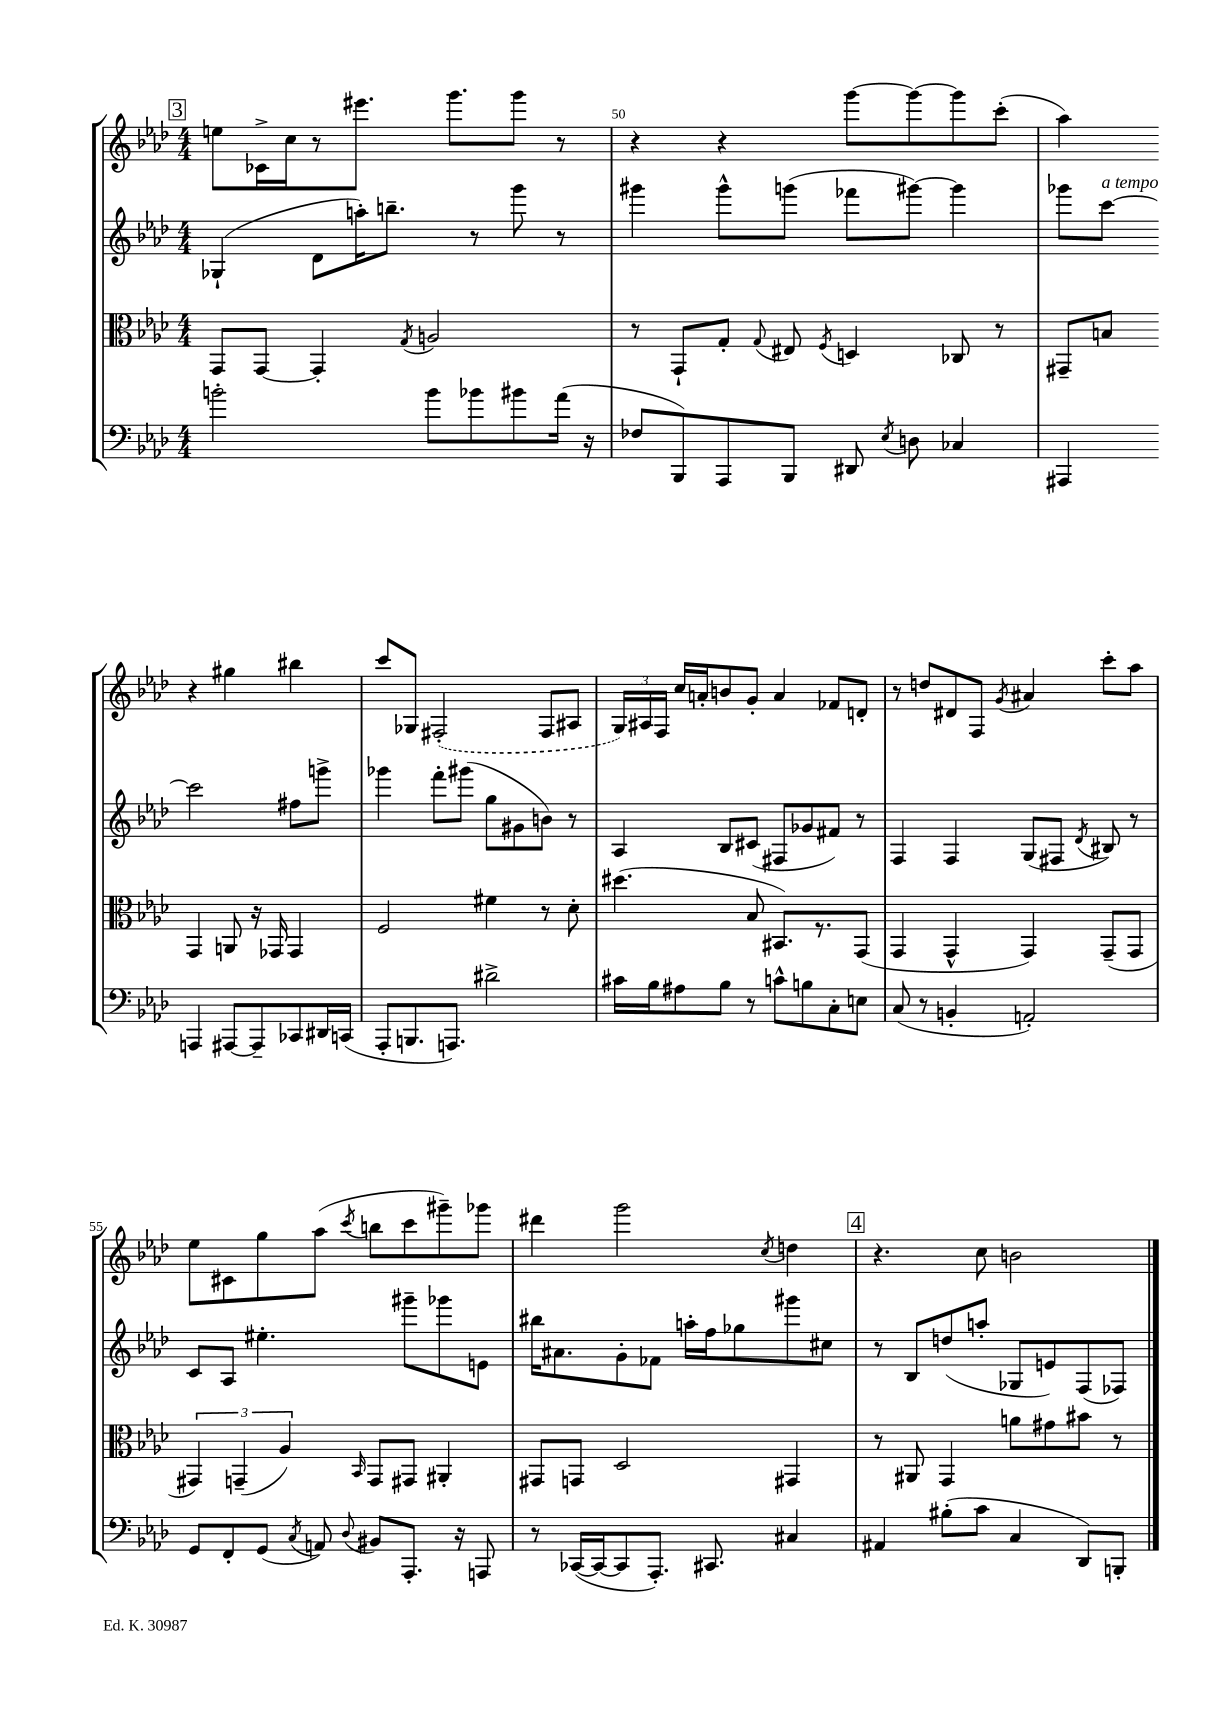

**kern	**kern	**kern	**kern
*staff4	*staff3	*staff2	*staff1
*clefF4	*clefC3	*clefG2	*clefG2
*k[b-e-a-d-]	*k[b-e-a-d-]	*k[b-e-a-d-]	*k[b-e-a-d-]
*M4/4	*M4/4	*M4/4	*M4/4
2b'	8GG	(4G-`	8ee
.	[8GG	.	16c-^
.	.	.	16cc
.	4GG']	8d-	8r
.	.	16aa')	8.eee#
.	.	8.bb~	.
.	8qG	.	.
8b	2A	.	.
.	.	.	8.ggg
8b-	.	8r	.
8b#	.	8ggg	8ggg
(16a-	.	8r	8r
16r	.	.	.
=	=	=	=
8F-	8r	4ggg#	4r
8BBB-)	8GG`	.	.
8AAA-	8G'	8ggg#^^	4r
.	8qqG	.	.
8BBB-	8E#	(8ggg	.
.	8qF	.	.
8DD#	4D	8fff-	[8ggg
8qE-	.	.	.
8D	.	[8ggg#)	8ggg_
4C-	8C-	4ggg#]	8ggg]
.	8r	.	(8ccc'
=	=	=	=
4AAA#	8GG#~	8ggg-	4aa-)
.	8B	[8ccc	.
4AAA	4GG#	2ccc]	4r
[8AAA#	8AA	.	4gg#
8AAA#~]	16r	.	.
.	16GG-	.	.
8CC-	4GG-	8ff#	4bb#
16DD#	.	8ggg^	.
(16CC	.	.	.
=	=	=	=
8AAA-'	2F	4ggg-	8ccc
8.BBB	.	.	8G-
.	.	8fff'	(2F#'
8.AAA)	.	.	.
.	.	(8ggg#	.
2d#^	4f#	8gg	.
.	.	8g#	.
.	8r	8b)	8F#
.	8d-'	8r	8A#
=	=	=	=
16c#	(4.dd#	4A-	24G)
.	.	.	24A#
16B-	.	.	.
.	.	.	24F
8A#	.	.	16cc
.	.	.	16a'
8B-	.	8B-	8b
8r	8B-	(8c#	8g'
8c^^	8.BB#)	8F#	4a
8B	.	8g-	.
.	8.r	.	.
8C'	.	8f#)	8f-
8E	(8GG	8r	8d'
=	=	=	=
(8C	4GG	4F	8r
8r	.	.	8dd
4BB'	4GG^^	4F	8d#
.	.	.	8F
.	.	.	8qg
2AA')	4GG)	(8G	4a#
.	.	8F#	.
.	.	8qd-	.
.	(8GG~	8B#)	8ccc'
.	8GG	8r	8aa-
=	=	=	=
8GG	6GG#)	8c	8ee-
8FF'	.	8A-	8c#
.	(6GG~	.	.
(8GG	.	4.ee#'	8gg
.	6A-)	.	.
8qC	.	.	.
8AA)	.	.	(8aa-
8qqD-	16qqBB-	.	8qccc
8BB#	8GG	.	8bb
8.AAA-'	8GG#	8ggg#~	8ccc
.	4AA#'	8ggg-	8ggg#~)
16r	.	.	.
8AAA	.	8e	8ggg-
=	=	=	=
8r	8GG#	16bb#	4ddd#
.	.	8.a#	.
([16CC-	8GG	.	.
16CC-_	.	.	.
8CC-]	2D-	8g'	2ggg
8.AAA-')	.	8f-	.
.	.	16aa'	.
8.CC#	.	16ff	.
.	.	8gg-	.
.	.	.	8qcc
4C#	4GG#	8ggg#	4dd
.	.	8cc#	.
=	=	=	=
4AA#	8r	8r	4.r
.	8AA#	8B-	.
(8B#'	4GG	(8dd	.
8c	.	8aa'	8cc
4C	8a	8G-	2b
.	8g#	8e)	.
8DD-)	8b#	(8F	.
8BBB'	8r	8F-)	.
==	==	==	==
*-	*-	*-	*-
